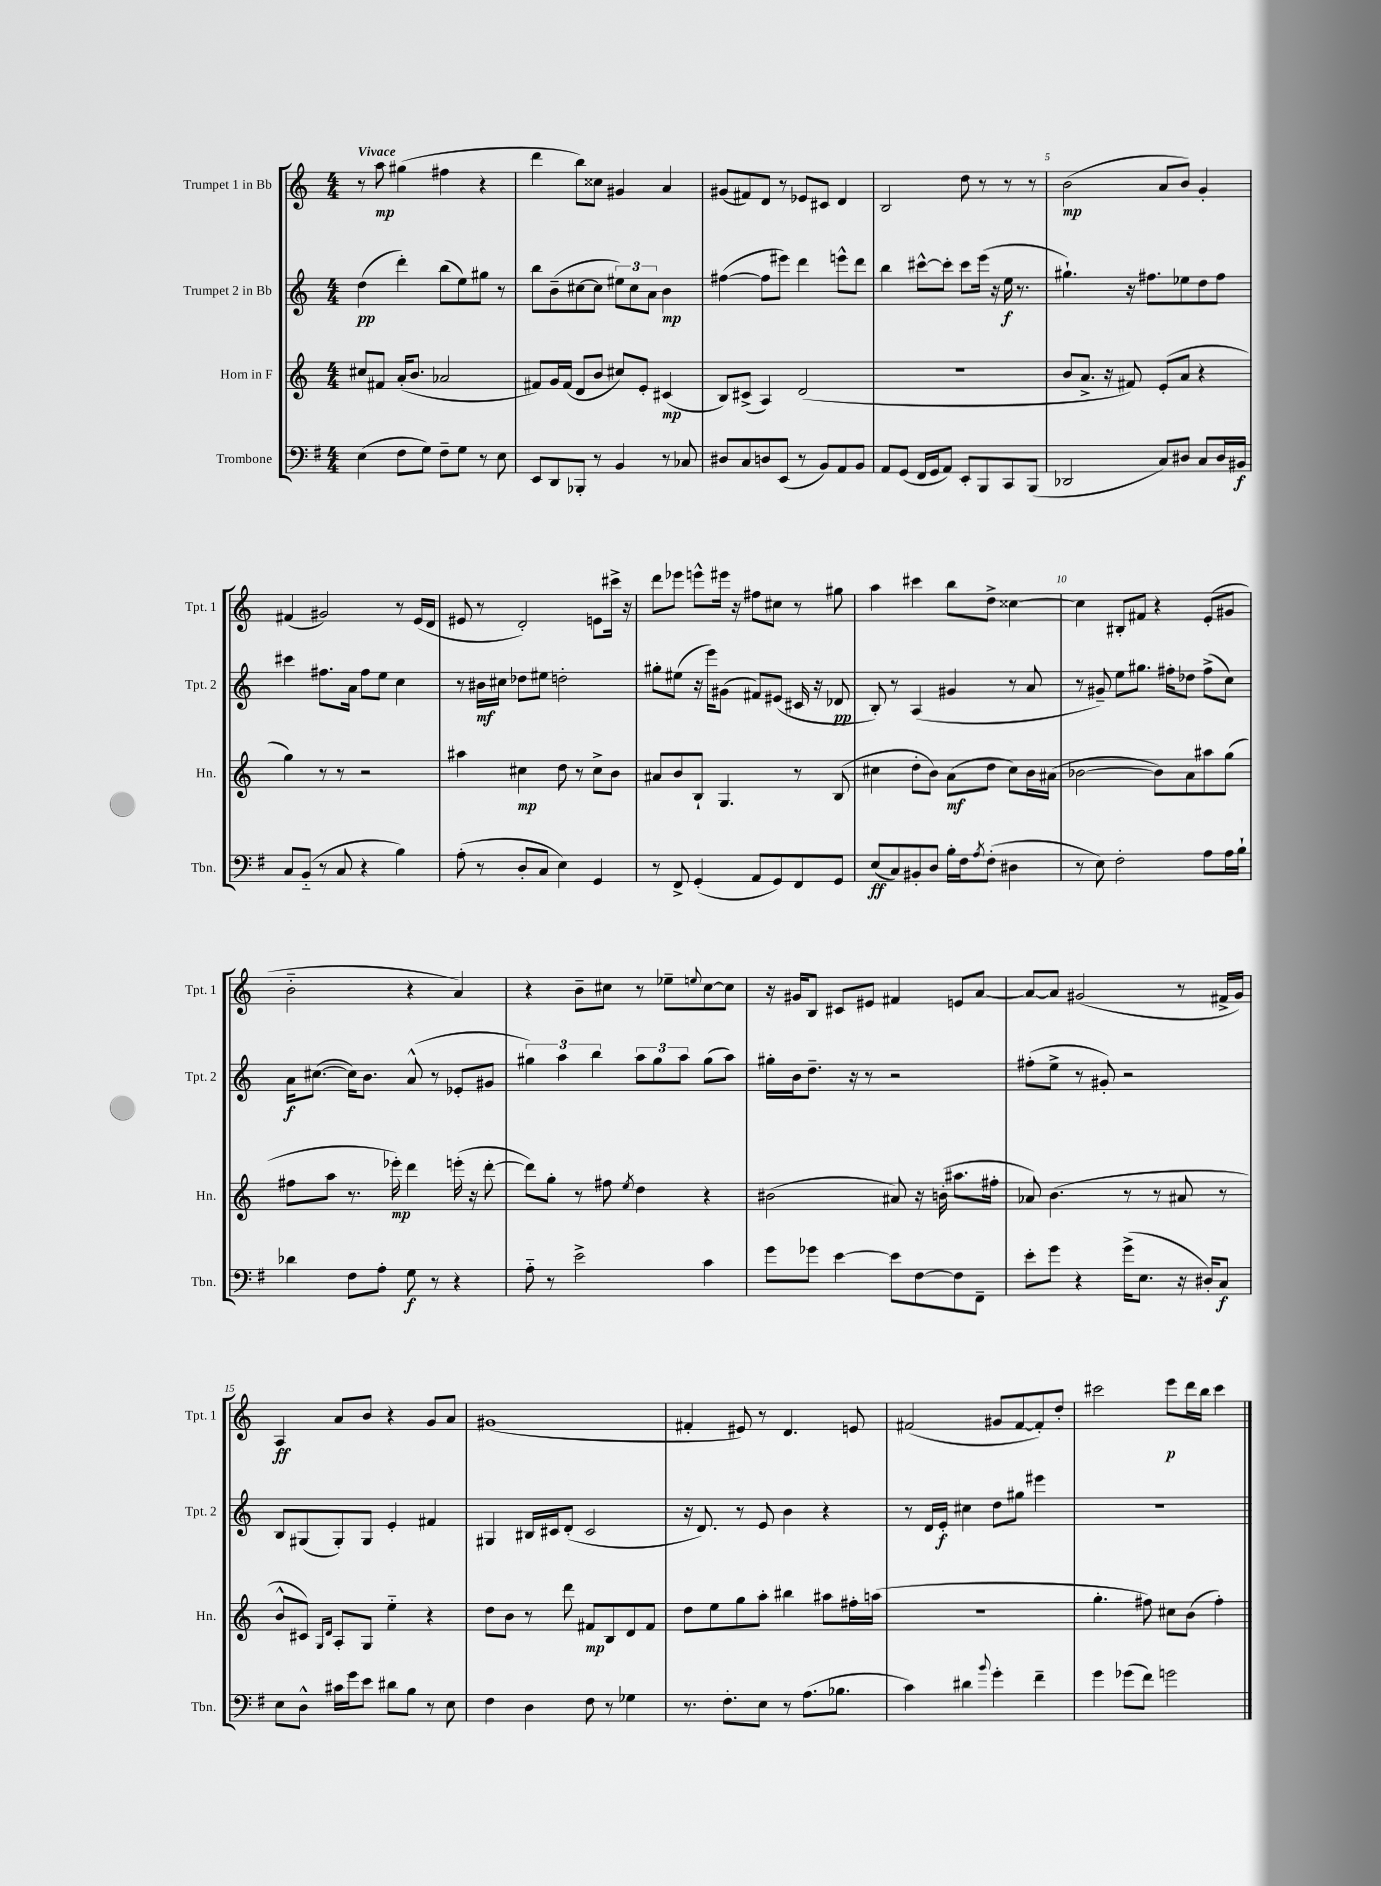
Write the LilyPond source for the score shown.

<<
\new StaffGroup <<
\new Staff = "s0" \with { instrumentName = "Trumpet 1 in Bb" shortInstrumentName = "Tpt. 1" } {
    \clef treble \key c \major \numericTimeSignature \time 4/4 \tempo "Vivace"
    r8 a''8\mp gis''4( fis''4 r4 |
    d'''4 b''8) cisis''8 gis'4 a'4 |
    gis'8( fis'8) d'8 r8 ees'8 cis'8 d'4 |
    b2 d''8 r8 r8 r8 |
    b'2\mp( a'8 b'8) g'4-. |
    fis'4( gis'2) r8 e'16( d'16 |
    eis'8 r8 d'2-.) e'8 cis'''16-> r16 |
    d'''8 ees'''8 e'''8-^ eis'''16 r16 fis''8 cis''8 r8 gis''8 |
    a''4 cis'''4 b''8 d''8-> cisis''4~ |
    cisis''4 bis8-. fis'8 r4 e'8-.( gis'8 |
    b'2-_ r4 a'4) |
    r4 b'8-- cis''8 r8 ees''8-- \appoggiatura { e''8 } cis''8~ cis''8 |
    r16 gis'16 b8 cis'8 eis'8 fis'4 e'8 a'8~ |
    a'8~ a'8 gis'2( r8 fis'16-> gis'16) |
    a4\ff a'8 b'8 r4 g'8 a'8 |
    gis'1( |
    fis'4-. eis'8) r8 d'4. e'8 |
    fis'2( gis'8 fis'8~ fis'8-.) d''8-. |
    cis'''2 e'''8\p d'''16 b''16 cis'''4 \bar "|." |
}
\new Staff = "s1" \with { instrumentName = "Trumpet 2 in Bb" shortInstrumentName = "Tpt. 2" } {
    \clef treble \key c \major \numericTimeSignature \time 4/4
    d''4\pp( d'''4-.) b''8( e''8) gis''8 r8 |
    b''8 b'8--( cis''8~ cis''8 \tuplet 3/2 { eis''8) cis''8 a'8 } b'4\mp |
    fis''4~( fis''8 eis'''8) d'''4 e'''8-^ d'''8 |
    b''4 cis'''8~-^ cis'''8-. cis'''8 e'''16( r16 e''16\f r8. |
    gis''4.-!) r16 fis''8. ees''8 d''8 fis''8 |
    cis'''4 fis''8. a'16 fis''8 e''8 c''4 |
    r8 bis'16\mf cis''16 des''8 eis''8 d''2-. |
    gis''8-. eis''8( r16 e'''16) gis'8( fis'8) eis'8( cis'16 r16 des'8\pp |
    b8-.) r8 a4( gis'4 r8 a'8 |
    r8 gis'8--) e''8 gis''8. fis''16-. des''8 fis''8->( c''8) |
    a'16\f cis''8.~( cis''16) b'8. a'8-^( r8 ees'8-. gis'8 |
    \tuplet 3/2 { gis''4) a''4 b''4 } \tuplet 3/2 { a''8 gis''8 a''8 } gis''8( a''8) |
    gis''16-. b'16 d''8.-- r16 r8 r2 |
    fis''8-.( e''8-> r8 gis'8-.) r2 |
    b8 gis8( gis8-.) gis8 e'4-. fis'4 |
    gis4 bis16 cis'16 d'8-.( cis'2 |
    r16 d'8.) r8 e'8 b'4 r4 |
    r8 d'16 e'16-.\f cis''4 d''8 gis''8 eis'''4 |
    R1 \bar "|." |
}
\new Staff = "s2" \with { instrumentName = "Horn in F" shortInstrumentName = "Hn." } {
    \clef treble \key c \major \numericTimeSignature \time 4/4
    cis''8 fis'8 a'16-.( b'8. aes'2 |
    fis'8) g'16 fis'16( d'8 b'8 cis''8) e'8-. cis'4\mp( |
    b8) cis'8->( a4) d'2( |
    r1 |
    b'8 a'8.-> r16 fis'8) e'8-.( a'8 r4 |
    g''4) r8 r8 r2 |
    ais''4 cis''4\mp d''8 r8 cis''8-> b'8 |
    ais'8 b'8 b8-! g4. r8 b8( |
    cis''4 d''8-. b'8) a'8\mf( d''8 cis''8) b'16 ais'16( |
    bes'2~ bes'8) a'8 ais''8 g''8( |
    fis''8 a''8 r8. ees'''16-.\mp) d'''4 e'''16-.( r16 d'''8~-. |
    d'''8) g''8-. r8 fis''8 \acciaccatura { e''8 } d''4 r4 |
    bis'2( ais'8) r16 b'16-.( ais''8. fis''16-. |
    aes'8) b'4.( r8 r8 ais'8 r8 |
    b'8-^ cis'8) \grace { g16 d'16 } a8-. g8 e''4-_ r4 |
    d''8 b'8 r8 d'''8 fis'8\mp b8 d'8 fis'8 |
    d''8 e''8 g''8 a''8-. bis''4 ais''8 fis''16-. a''16( |
    R1 |
    g''4.-. fis''8) cis''8 b'8( fis''4-.) \bar "|." |
}
\new Staff = "s3" \with { instrumentName = "Trombone" shortInstrumentName = "Tbn." } {
    \clef bass \key g \major \numericTimeSignature \time 4/4
    e4( fis8 g8) fis8-- g8 r8 e8 |
    e,8 d,8 bes,,8-. r8 b,4 r8 ces8 |
    dis8 c8 d8 e,8( r8 b,8) a,8 b,8 |
    a,8 g,8( fis,16 g,16 a,8) e,8-. b,,8 c,8 b,,8( |
    des,2 c8) dis8 c8 dis16 bis,16\f |
    c8 b,8-_( r8 c8 r4 b4) |
    a8-.( r8 d8-. c8 e4) g,4 |
    r8 fis,8-> g,4-.( a,8 g,8) fis,8 g,8 |
    e8\ff( c8) bis,8-. d8 b16-. fis16 \acciaccatura { a8 } fis8-.( dis4 |
    r8 e8) fis2-. a8 a16 b16-! |
    des'4 fis8 a8-. g8\f r8 r4 |
    a8-_ r8 e'2-> c'4 |
    g'8 ges'8 e'4~ e'8 fis8~ fis8 fis,8-- |
    e'8-. g'8 r4 g'16->( e8. r16 dis16-.) c8\f |
    e8 d8-^ cis'16 g'16 e'8 dis'8 b8 r8 e8 |
    fis4 d4 fis8 r8 ges4 |
    r8. fis8.-. e8 r8 a8.( bes8. |
    c'4) dis'4 \appoggiatura { b'8 } g'4-. fis'4-- |
    g'4 ges'8( fis'8) g'2 \bar "|." |
}
>>
>>
\layout { \context { \Score \override BarNumber.break-visibility = ##(#f #t #t) barNumberVisibility = #(every-nth-bar-number-visible 5) } }
